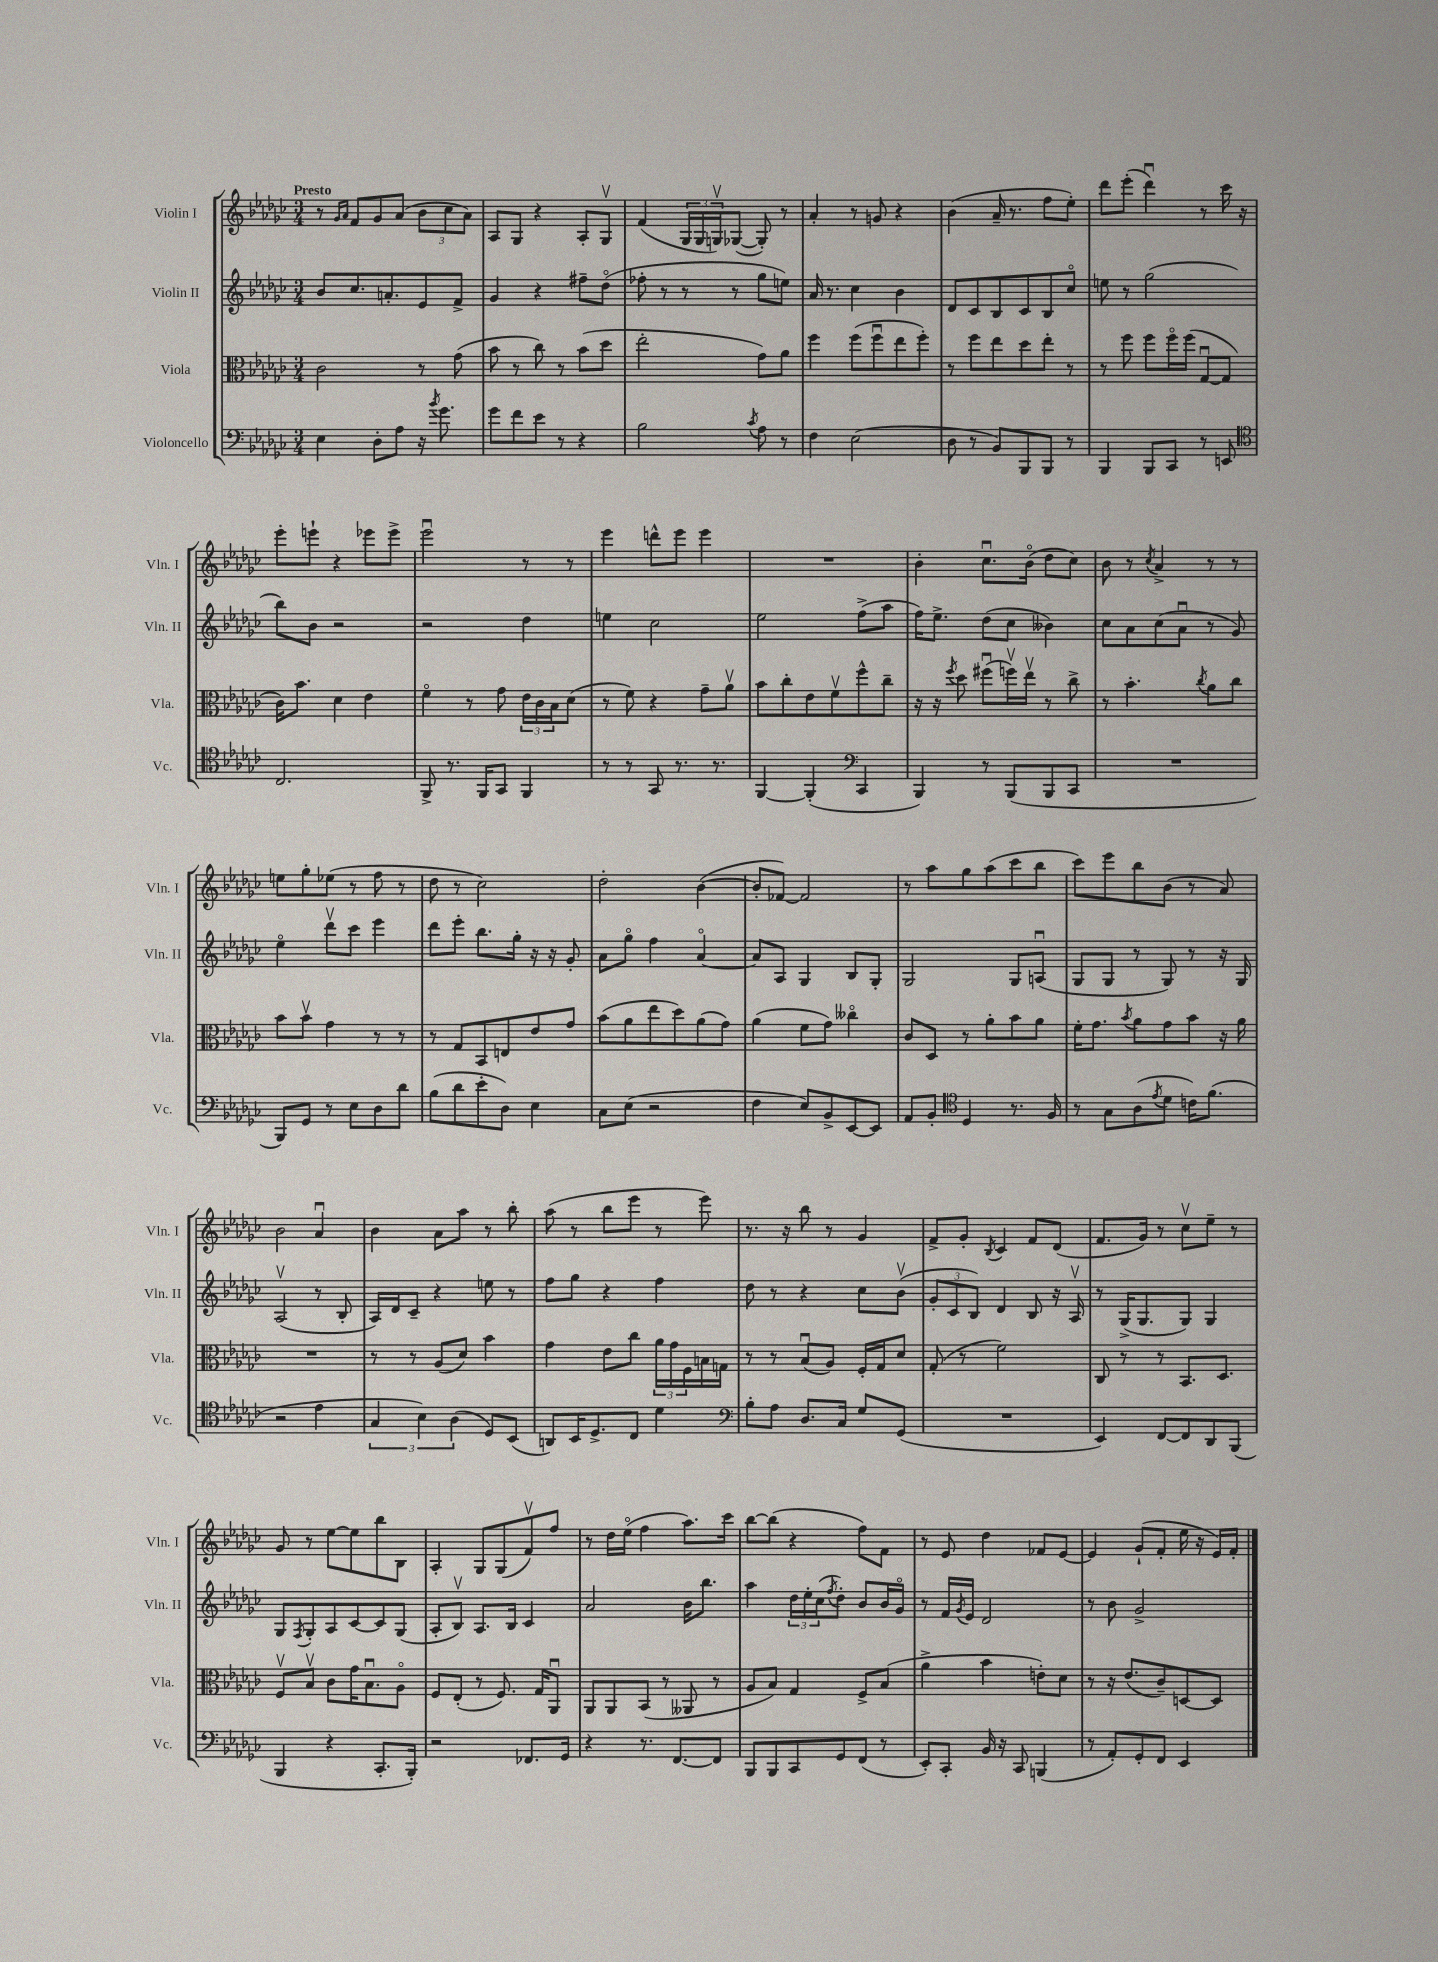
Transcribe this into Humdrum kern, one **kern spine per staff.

**kern	**kern	**kern	**kern
*part4	*part3	*part2	*part1
*staff4	*staff3	*staff2	*staff1
*I"Violoncello	*I"Viola	*I"Violin II	*I"Violin I
*I'Vc.	*I'Vla.	*I'Vln. II	*I'Vln. I
*clefF4	*clefC3	*clefG2	*clefG2
*k[b-e-a-d-g-c-]	*k[b-e-a-d-g-c-]	*k[b-e-a-d-g-c-]	*k[b-e-a-d-g-c-]
*M3/4	*M3/4	*M3/4	*M3/4
=1	=1	=1	=1
!	!	!	!LO:TX:a:B:t=Presto
4E-\	2c-\	8b-/L	8r
.	.	.	16qqg-/LL
.	.	.	16qqa-/JJ
.	.	8.cc-/	8f/L
8D-'\L	.	.	8g-/
.	.	8.an'/	.
8A-\J	.	.	(8a-/J
16r	8r	8e-/	12b-\L
8qb-/	.	.	.
8.g-\	.	.	.
.	.	.	12cc-\
.	(8g-\	8f^/J	.
.	.	.	12a-\J)
=2	=2	=2	=2
8g-\L	8b-\	4g-/	8A-/L
8f\	8r	.	8G-/J
8e-\J	8cc-\)	4r	4r
8r	8r	.	.
4r	(8b-\L	8ff#X~\L	8A-'/L
.	8dd-\J	(8dd-\J	8G-v/J
=3	=3	=3	=3
2B-\	2ee-'\	8ff-X'\	(4f/
.	.	8r	.
.	.	8r	24G-/LL
.	.	.	24G-/
.	.	.	24Gnv/J)
.	.	8r	([8G-X/J
8qc-/	.	.	.
8A-\	8g-\L)	8gg-\L	8G-'/])
8r	8a-\J	8een\J)	8r
=4	=4	=4	=4
4F\	4ff\	16a-/	4a-'/
.	.	8.r	.
(2E-\	(8ff\L	4cc-\	8r
.	8ffu\	.	8gn/
.	8ee-\	4b-\	4r
.	8ff'\J)	.	.
=5	=5	=5	=5
8D-\	8r	8d-/L	(4b-\
8r	8ff\L	8c-/	.
8BB-/L)	8ee-\	8B-/	16a-~/
.	.	.	8.r
8BBB-/	8dd-\	8c-/	.
8BBB-/J	8ee-'\J	8B-/	8ff\L
8r	8r	8cc-/J	8ee-'\J)
=6	=6	=6	=6
4BBB-/	8r	8een\	8ddd-\L
.	8ff\	8r	(8eee-'\J
8BBB-/L	8ff\L	(2gg-\	4ddd-u\)
8CC-/J	16ff\L	.	.
.	(16ff\JJ	.	.
8r	[8G-u/L	.	8r
8EEn/	8G-/J]	.	16ccc-\
.	.	.	16r
!!LO:LB:g=z
=7	=7	=7	=7
*clefC4	*	*	*
2.C-/	16c-\KL)	8bb-\L)	8eee-'\L
.	8.b-\J	.	.
.	.	8b-\J	8eeen`\J
.	4d-\	2r	4r
.	4e-\	.	8eee-X\L
.	.	.	8eee-^\J
=8	=8	=8	=8
8FF^/	4f\	2r	2eee-u\
8.r	.	.	.
.	8r	.	.
16FF/KL	.	.	.
8GG-/J	8g-\	.	.
4FF/	24e-\LL	4dd-\	8r
.	24c-\	.	.
.	24B-\J	.	.
.	(8d-\J	.	8r
=9	=9	=9	=9
8r	8r	4een\	4eee-\
8r	8f\)	.	.
8GG-/	4r	2cc-\	8dddn^^\L
8.r	.	.	8eee-\J
.	8g-~\L	.	4eee-\
8.r	.	.	.
.	8a-v\J	.	.
=10	=10	=10	=10
[4FF/	8b-\L	2ee-\	2.r
.	8cc-'\	.	.
(4FF'/]	8e-\	.	.
.	8fv\	.	.
*clefF4	*	*	*
4CC-/	8ff^^\	(8ff^\L	.
.	8cc-~\J	8aa-\J	.
=11	=11	=11	=11
4BBB-/)	16r	16ff\KL)	4b-'\
.	16r	8.ee-^\J	.
.	8qff/	.	.
.	8dd-\	.	.
8r	(8ff#Xu\L	(8dd-\L	8.cc-u\L
(8BBB-/L	16ffnv\L)	8cc-\J	.
.	16ee-v\JJ	.	(16b-\Jk
8BBB-/	8r	4b--X\)	8dd-\L
8CC-/J	8cc-^\	.	8cc-\J)
=12	=12	=12	=12
2.r	8r	8cc-\L	8b-\
.	4.b-'\	8a-\	8r
.	.	.	8qcc-/
.	.	(8cc-\	4a-^/
.	.	8a-u\J	.
.	8qcc-/	.	.
.	8a-\L	8r	8r
.	8cc-\J	8g-/)	8r
!!LO:LB:g=z
=13	=13	=13	=13
8BBB-/L)	8b-\L	4ee-\	8een\L
8GG-/J	8b-v\J	.	8gg-'\
8r	4g-\	8ddd-v\L	(8ee-X\J
8E-\L	.	8ccc-\J	8r
8D-\	8r	4eee-\	8ff\
8d-\J	8r	.	8r
=14	=14	=14	=14
(8B-\L	8r	8ddd-\L	8dd-\
8d-\	8G-/L	8eee-'\J	8r
8e-'\	8BB-/	8.bb-\L	2cc-\)
8D-\J)	8En/	.	.
.	.	16gg-'\Jk	.
4E-\	8e-/	16r	.
.	.	16r	.
.	8g-/J	8g-'/	.
=15	=15	=15	=15
8C-\L	(8b-\L	8a-\L	2dd-'\
(8E-\J	8a-\	8gg-\J	.
2r	8ee-\	4ff\	.
.	8dd-\)	.	.
.	(8a-\	[4a-/	([4b-\
.	8g-\J)	.	.
=16	=16	=16	=16
4F\	(4a-\	8a-/L]	8b-'/L]
.	.	8A-/J	[8f-X/J)
8E-/L)	8f\L	4G-/	2f-/]
8BB-^/	8g-\J)	.	.
[8EE-/	4cc--X\	8B-/L	.
8EE-/J]	.	8G-'/J	.
=17	=17	=17	=17
8AA-/L	8c-/L	2G-/	8r
8BB-'/J	8D-/J	.	8aa-\L
*clefC4	*	*	*
4D-/	8r	.	8gg-\
.	8a-'\L	.	(8aa-\
8.r	8b-\	8G-/L	8ccc-\
.	8a-\J	(8Anu/J	8bb-\J
16F/	.	.	.
=18	=18	=18	=18
8r	16f'\KL	8G-/L	8ccc-\L)
.	8.g-\J	.	.
8G-\L	.	8G-/J	8eee-\
.	8qb-/	.	.
(8A-\	8a-\L	8r	8bb-\
8qe-/	.	.	.
8d-\J	8g-\	8G-/)	(8b-\J
16cn\KL)	8b-\J	8r	8r
(8.f\J	.	.	.
.	16r	16r	8a-/)
.	16a-\	16G-/	.
!!LO:LB:g=z
=19	=19	=19	=19
2r	2.r	(2A-v/	2b-\
4e-\	.	8r	4a-u/
.	.	8B-'/	.
=20	=20	=20	=20
6G-/	8r	16A-/LL)	4b-\
.	.	16d-/J	.
.	8r	8c-~/J	.
6B-\)	.	.	.
.	(8A-/L	4r	8a-\L
(6A-\	.	.	.
.	8d-/J)	.	8aa-\J
8D-/L)	4b-\	8een\	8r
(8BB-/J	.	8r	8bb-'\
=21	=21	=21	=21
8AAn/L)	4g-\	8ff\L	(8aa-\
16BB-/K	.	8gg-\J	8r
8.D-^/	.	.	.
.	8e-\L	4r	8bb-\L
8C-/J	8cc-\J	.	8eee-\J
4d-\	24a-\LL	4ff\	8r
.	24g-\	.	.
.	24F\	.	.
.	16Bn\	.	8eee-\)
.	16Gn\JJ	.	.
=22	=22	=22	=22
*clefF4	*	*	*
8B-'\L	8r	8dd-\	8.r
8A-\J	8r	8r	.
.	.	.	16r
8.D-/L	(8B-u/L	4r	8bb-\
.	8A-/J)	.	8r
16C-/Jk	.	.	.
8G-/L	16F'/LL	8cc-\L	4g-/
.	16G-/J	.	.
(8GG-/J	8d-/J	(8b-v\J	.
=23	=23	=23	=23
2.r	(8G-'/	12g-'/L	8f^/L
.	.	12c-/	.
.	8r	.	8g-'/J
.	.	12B-/J)	.
.	.	.	8qB-/
.	2f\)	4d-/	4c-/
.	.	8B-/	8f/L
.	.	16r	(8d-/J
.	.	16A-v/	.
=24	=24	=24	=24
4EE-/)	8C-/	8r	8.f/L
.	8r	(16G-^/KL	.
.	.	8.G-/	16g-/Jk)
[8FF/L	8r	.	8r
8FF/]	8.BB-/L	8G-/J)	8cc-v\L
8DD-/	.	4G-/	8ee-~\J
.	8.D-/J	.	.
(8BBB-/J	.	.	8r
!!LO:LB:g=z
=25	=25	=25	=25
4BBB-/	8Fv/L	8G-/L	8g-/
.	.	8qF/	.
.	8B-v/J	8G-'/	8r
4r	8c-\L	8A-/	[8ee-\L
.	16g-\K	[8c-/	8ee-\]
.	8.B-u\	.	.
8.CC-'/L	.	8c-/]	8bb-\
.	8A-\J	(8G-/J	8B-\J
16BBB-'/Jk)	.	.	.
=26	=26	=26	=26
2r	8F/L	8A-'/L	4A-'/
.	(8E-'/J	8B-v/J)	.
.	8r	8.A-/L	8G-/L
.	8.F/)	.	(8G-/
.	.	16B-/Jk	.
8.FF-X/L	.	4c-/	8fv/)
.	16G-/KL	.	.
.	8AA-u/J	.	8ff/J
16GG-/Jk	.	.	.
=27	=27	=27	=27
4r	8AA-/L	2a-/	8r
.	8AA-/	.	16dd-\LL
.	.	.	(16ee-\JJ
8.r	(8BB-/J	.	4ff\
.	8r	.	.
[8.FF/L	.	.	.
.	8AA--X/	16b-\KL	8.aa-\L)
.	.	8.bb-\J	.
8FF/J]	8r	.	.
.	.	.	16ccc-\Jk
=28	=28	=28	=28
8BBB-/L	8A-/L	4aa-\	[8bb-\L
8BBB-/	8B-/J)	.	(8bb-\J]
8CC-/	4G-/	24dd-\LL	4r
.	.	24ee-'\	.
.	.	(24cc-\J	.
.	.	8qff/	.
8GG-/	.	8dd-'\J)	.
(8FF/J	8F^/L	8b-/L	8ff\L)
8r	(8B-/J	16b-/L	8f\J
.	.	16g-/JJ	.
=29	=29	=29	=29
8EE-'/L)	4a-^\	8r	8r
8CC-'/J	.	16f/LL	8e-/
.	.	8qg-/	.
.	.	16e-/JJ	.
16BB-/	4b-\	2d-/	4dd-\
16r	.	.	.
8CC-/	.	.	.
(4BBBn/	8en'\L)	.	8f-X/L
.	8d-\J	.	[8e-/J
=30	=30	=30	=30
8r	8r	8r	4e-/]
8AA-'/L)	16r	8b-\	.
.	(8.e-/L	.	.
8GG-'/	.	2g-^/	(8g-`/L
8FF/J	8c-~/)	.	8f'/J
4EE-/	[8Dn/	.	16ee-\
.	.	.	16r
.	8D/J]	.	16e-/LL)
.	.	.	16f'/JJ
==	==	==	==
*-	*-	*-	*-
